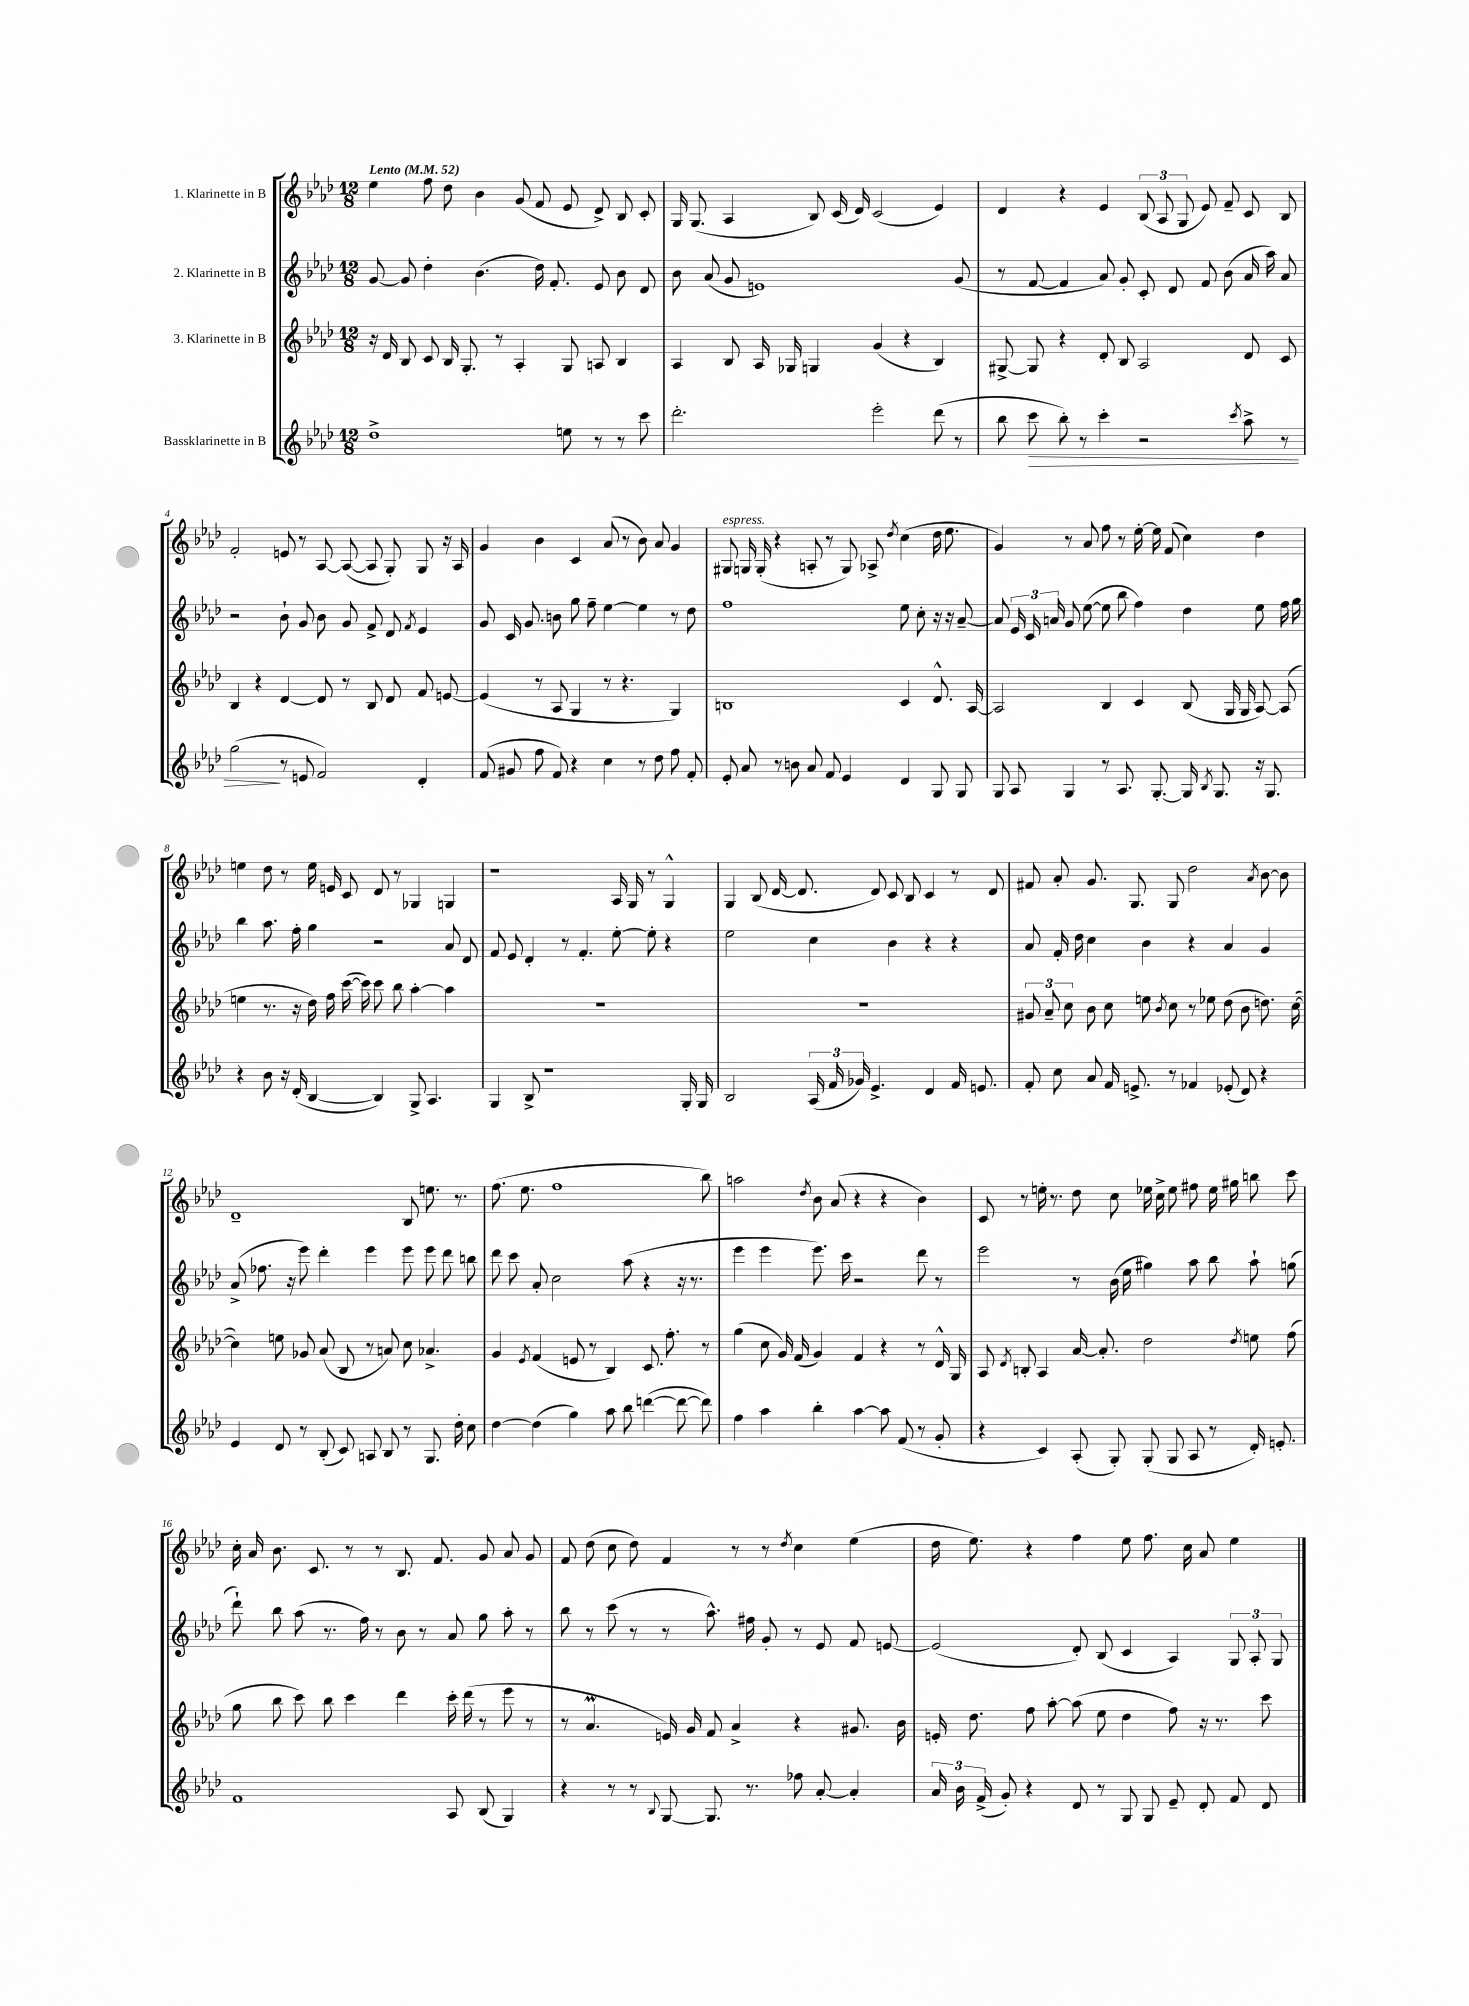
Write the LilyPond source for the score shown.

<<
\new StaffGroup <<
\new Staff = "s0" \with { instrumentName = "1. Klarinette in B" } {
    \clef treble \key aes \major \numericTimeSignature \time 12/8 \tempo "Lento" 4 = 52
    \autoBeamOff ees''4 f''8 des''8 bes'4 g'8( f'8 ees'8 des'8->) bes8 c'8-. |
    g16 g8.( aes4 bes8) c'16( des'16) c'2( ees'4) |
    des'4 r4 ees'4 \tuplet 3/2 { bes8( aes8 g8 } ees'8) f'8-- c'8 bes8 |
    f'2-. e'8 r8 aes8~ aes8~( aes8 g8-.) g8 r16 aes16 |
    g'4 bes'4 c'4 aes'8( r8 bes'8) aes'8 g'4 |
    gis8^\markup { \italic "espress." } g16 g16-.( r4 a8-. r8 g8) aes8-> \acciaccatura { des''8 } c''4( des''16 ees''8. |
    g'4) r8 aes'8 f''8 r8 ees''16~-. ees''16 f'8( c''4) des''4 |
    e''4 des''8 r8 e''16 e'16 c'8 des'8 r8 ges4 g4 |
    r1 aes16 g16 r8 g4-^ |
    g4 bes8( des'16~ des'8. des'8) c'8 bes8 c'4 r8 des'8 |
    fis'8 aes'8-. g'8. g8. g8 des''2 \acciaccatura { aes'8 } bes'8~ bes'8 |
    des'1-- bes8 e''8. r8. |
    f''8.( ees''8. f''1 bes''8) |
    a''2 \acciaccatura { des''8 } bes'8 aes'8( r4 r4 bes'4) |
    c'8 r8 e''16-. r8. des''8 c''8 ees''16 c''16-> ees''8 fis''8 ees''16 gis''16 b''8 c'''8 |
    c''16-. aes'16 bes'8. c'8. r8 r8 bes8. f'8. g'8 aes'8 g'8 |
    f'8 des''8( c''8 des''8) f'4 r8 r8 \acciaccatura { des''8 } c''4 ees''4( |
    des''16 ees''8.) r4 f''4 ees''8 f''8. c''16 aes'8 ees''4 \bar "|." |
}
\new Staff = "s1" \with { instrumentName = "2. Klarinette in B" } {
    \clef treble \key aes \major \numericTimeSignature \time 12/8
    \autoBeamOff g'8~ g'8 des''4-. bes'4.( des''16) f'8.-. ees'8 bes'8 des'8 |
    bes'8 aes'8( g'8 e'1) g'8( |
    r8 f'8~ f'4 aes'8) g'8-. c'8-. des'8 f'8 bes'8( aes'16 aes''16) aes'8 |
    r2 bes'8-! g'8 bes'8 g'8 f'8-> des'8 \acciaccatura { f'8 } ees'4 |
    g'8 c'16 g'8. b'8 g''8 f''8-- ees''4~ ees''4 r8 des''8 |
    f''1 ees''8 c''8-. r16 r16 aes'8~-- |
    aes'8 \tuplet 3/2 { ees'16 c'16 a'16 } g'8 ees''8~( ees''8 bes''8 f''4) des''4 ees''8 f''16 g''16 |
    bes''4 aes''8. f''16-. g''4 r2 aes'8 des'8 |
    f'8 ees'8 des'4-. r8 f'4.-. ees''8~-. ees''8-. r4 |
    ees''2 c''4 bes'4 r4 r4 |
    aes'8 f'16-. des''16 c''4 bes'4 r4 aes'4 g'4 |
    aes'8->( fes''8. r16 ees'''8) des'''4-. ees'''4 ees'''8 ees'''8 des'''8 b''8 |
    des'''8 c'''8 aes'8-. c''2 aes''8( r4 r16 r8. |
    ees'''4 ees'''4 ees'''8.) c'''16 r2 des'''8 r8 |
    ees'''2 r8 bes'16( ees''16 gis''4) aes''8 bes''8 aes''8-! g''8( |
    des'''8-!) bes''8 aes''8( r8. f''16) r8 bes'8 r8 aes'8 g''8 aes''8-. r8 |
    bes''8 r8 c'''8( r8 r8 aes''8.-^) fis''16 g'8-. r8 ees'8 f'8 e'8~ |
    e'2( des'8-.) bes8( c'4 aes4) \tuplet 3/2 { g8 aes8-. g8 } \bar "|." |
}
\new Staff = "s2" \with { instrumentName = "3. Klarinette in B" } {
    \clef treble \key aes \major \numericTimeSignature \time 12/8
    \autoBeamOff r16 des'16 bes8 c'8 bes16 g8.-. r8 aes4-. g8 a8 bes4 |
    aes4 bes8 aes16 ges16 g4 g'4( r4 bes4) |
    gis8~-> gis8 r4 des'8-. bes8 aes2 des'8 c'8 |
    bes4 r4 des'4~ des'8 r8 bes8 des'8 f'8 e'8~ |
    e'4( r8 aes8 g4 r8 r4. g4) |
    b1 c'4 des'8.-^ aes16~ |
    aes2 bes4 c'4 bes8( g16 g16 aes8~) aes8( |
    e''4 r8. r16 des''16) f''16 c'''16~( c'''16) c'''8 bes''8 aes''4~-. aes''4 |
    R1. |
    R1. |
    \tuplet 3/2 { gis'8 aes'8-- c''8 } bes'8 c''8 e''8 \acciaccatura { bes'8 } c''8 r8 ees''8 des''8( bes'8 d''8.) c''16~( |
    c''4) e''8 ges'8 aes'8( bes8 r8 a'8) c''8 aes'4.-> |
    g'4 \acciaccatura { ees'8 } f'4( e'8 r8 bes4) c'8. f''8.-. r8 |
    g''4( c''8 g'16) f'16( g'4) f'4 r4 r8 des'16-^ g16 |
    aes8 \acciaccatura { des'8 } b8-. aes4 aes'16~ aes'8.-. des''2 \acciaccatura { des''8 } e''8 f''8( |
    g''8 bes''8 c'''8) bes''8 c'''4 des'''4 c'''16-. des'''16( r8 ees'''8 r8 |
    r8 aes'4.\prall e'16) g'16 f'8 aes'4-> r4 gis'8. bes'16 |
    e'16-. des''8. f''8 aes''8~-. aes''8( ees''8 des''4 f''8) r16 r8. c'''8 \bar "|." |
}
\new Staff = "s3" \with { instrumentName = "Bassklarinette in B" } {
    \clef treble \key aes \major \numericTimeSignature \time 12/8
    \autoBeamOff des''1-> e''8 r8 r8 c'''8 |
    des'''2.-. ees'''2-. des'''8( r8 |
    bes''8 c'''8\> bes''8-.) r8 c'''4-. r2 \acciaccatura { c'''8 } aes''8-> r8 |
    g''2\!( r8 e'8 f'2) des'4-. |
    f'8( gis'8 f''8 f'8) r4 c''4 r8 des''8 f''8 f'8-. |
    ees'8-. aes'8 r8 b'8 aes'8 f'8 ees'4 des'4 g8 g8 |
    g8 aes8 g4 r8 aes8. g8.~-. g16 \acciaccatura { bes8 } g8. r16 g8. |
    r4 bes'8 r16 des'16-.( bes4~ bes4) g8-> aes4. |
    g4 bes8-> r1 g16-. g16 |
    bes2 \tuplet 3/2 { aes16( f'16 ges'16) } ees'4.-> des'4 f'16 e'8. |
    f'8-. c''8 aes'8 f'16 e'8.-> r8 fes'4 ees'8-.( des'8) r4 |
    ees'4 des'8 r8 bes8-.( c'8) a8 bes8 r8 g8. des''16-. c''8 |
    des''4~ des''4( g''4) aes''8 bes''8 d'''4~( d'''8~ d'''8) |
    f''4 aes''4 bes''4-. aes''4~ aes''8 f'8( r8 g'8-. |
    r4 c'4) aes8-.( g8-.) g8-.( g8 aes8 r8 des'16-.) e'8.-. |
    f'1 aes8 bes8( g4) |
    r4 r8 r8 \appoggiatura { bes8 } g8~ g8. r8. fes''8 aes'8~-. aes'4-. |
    \tuplet 3/2 { aes'16 bes'16 f'16->( } g'8-.) r4 des'8 r8 g8 g8 ees'8-- des'8-. f'8 des'8 \bar "|." |
}
>>
>>
